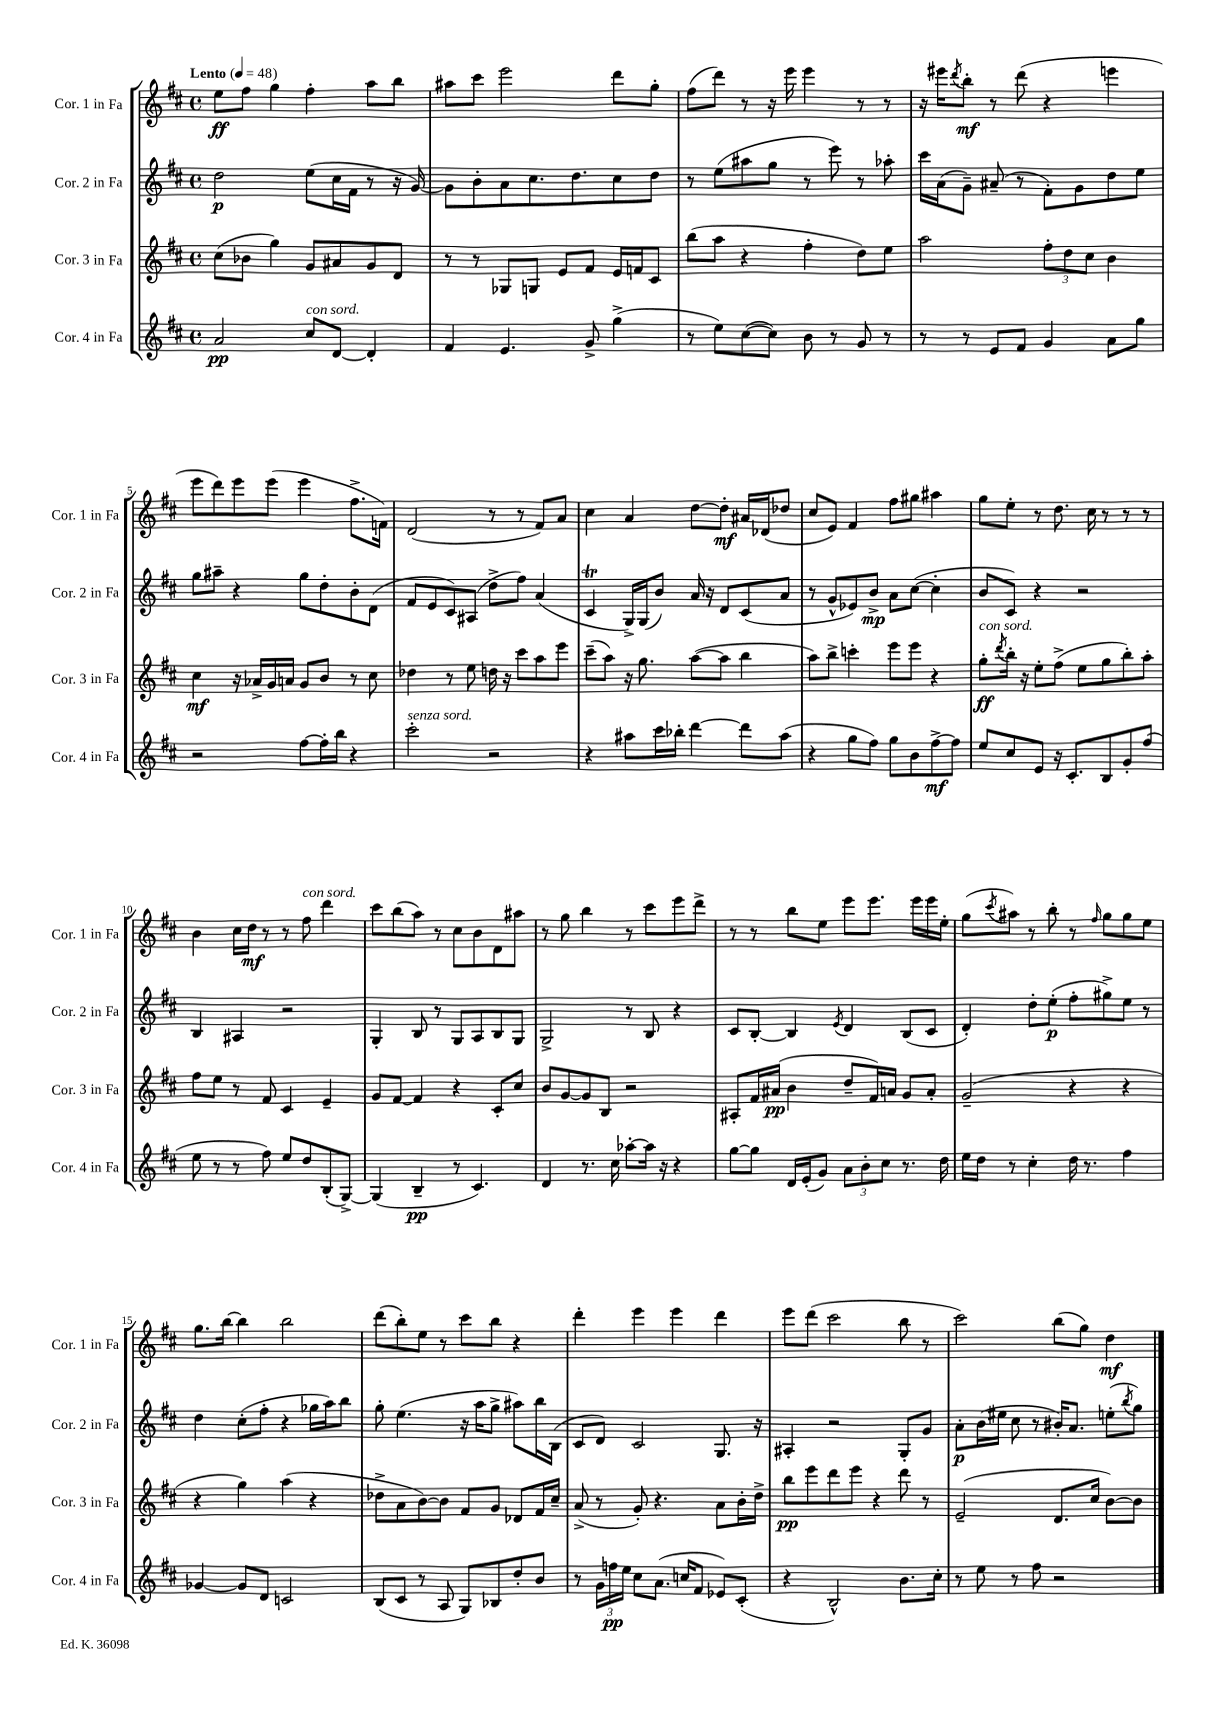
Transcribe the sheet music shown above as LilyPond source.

<<
\new StaffGroup <<
\new Staff = "s0" \with { instrumentName = "Cor. 1 in Fa" shortInstrumentName = "Cor. 1 in Fa" } {
    \clef treble \key d \major \defaultTimeSignature \time 4/4 \tempo "Lento" 4 = 48
    e''8\ff fis''8 g''4 fis''4-. a''8 b''8 |
    ais''8 cis'''8 e'''2 d'''8 g''8-. |
    fis''8( d'''8) r8 r16 e'''16 e'''4 r8 r8 |
    r16 eis'''16 \acciaccatura { d'''8 } b''8-.\mf r8 d'''8( r4 e'''4 |
    e'''8 d'''8) e'''8 e'''8( e'''4 fis''8.-> f'16) |
    d'2( r8 r8 fis'8) a'8 |
    cis''4 a'4 d''8~ d''8-.\mf ais'16 des'16( des''8 |
    cis''8 e'8) fis'4 fis''8 gis''8 ais''4 |
    g''8 e''8-. r8 d''8. cis''16 r8 r8 r8 |
    b'4 cis''16 d''16\mf r8 r8 fis''8^\markup { \italic "con sord." } d'''4 |
    cis'''8 b''8( a''8) r8 cis''8 b'8 d'8 ais''8 |
    r8 g''8 b''4 r8 cis'''8 e'''8 d'''8-> |
    r8 r8 b''8 e''8 e'''8 e'''8. e'''16 e'''16 e''16-. |
    g''8( \acciaccatura { cis'''8 } ais''8) r8 b''8-. r8 \grace { fis''16 } g''8 g''8 e''8 |
    g''8. b''16~ b''4 b''2 |
    d'''8( b''8-.) e''8 r8 cis'''8 b''8 r4 |
    d'''4-. e'''4 e'''4 d'''4 |
    e'''8 d'''8( cis'''2 b''8 r8 |
    cis'''2) b''8( g''8) d''4\mf \bar "|." |
}
\new Staff = "s1" \with { instrumentName = "Cor. 2 in Fa" shortInstrumentName = "Cor. 2 in Fa" } {
    \clef treble \key d \major \defaultTimeSignature \time 4/4
    d''2\p e''8( cis''16 fis'16 r8 r16 g'16~) |
    g'8 b'8-. a'8 cis''8. d''8. cis''8 d''8 |
    r8 e''8( ais''8 g''8 r8 e'''8) r8 aes''8-. |
    cis'''16 a'16( g'8--) ais'8--( r8 fis'8-.) g'8 d''8 e''8 |
    g''8 ais''8-- r4 g''8 d''8-. b'8-. d'8( |
    fis'8 e'8 cis'8) ais8( d''8-> fis''8) a'4( |
    cis'4\trill g16->) g16( b'8) a'16 r16 d'8 cis'8( a'8 |
    r8 g'8-^ ees'8) b'8->\mp a'8 cis''8~( cis''4-. |
    b'8 cis'8) r4 r2 |
    b4 ais4 r2 |
    g4-. b8 r8 g8 a8 b8 g8 |
    g2-> r8 b8 r4 |
    cis'8 b8~-. b4 \acciaccatura { e'8 } d'4 b8( cis'8 |
    d'4-.) d''8-. e''8-.\p( fis''8-. gis''8->) e''8 r8 |
    d''4 cis''8-.( fis''8-. r4 ges''16 a''16) b''8 |
    g''8-. e''4.( r16 a''16 g''8-> ais''8) b''16 b16( |
    cis'8 d'8) cis'2 g8. r16 |
    ais4-. r2 g8-. g'8 |
    a'8-.\p b'16( eis''16 cis''8 r8 bis'16-.) a'8. e''8-.( \acciaccatura { b''8 } g''8) \bar "|." |
}
\new Staff = "s2" \with { instrumentName = "Cor. 3 in Fa" shortInstrumentName = "Cor. 3 in Fa" } {
    \clef treble \key d \major \defaultTimeSignature \time 4/4
    cis''8( bes'8 g''4) g'8 ais'8 g'8 d'8 |
    r8 r8 ges8 g8 e'8 fis'8 e'16 f'16 cis'8 |
    b''8( a''8 r4 fis''4-. d''8) e''8 |
    a''2 \tuplet 3/2 { fis''8-. d''8 cis''8 } b'4 |
    cis''4\mf r16 aes'16-> g'16 a'16 g'8 b'8 r8 cis''8 |
    des''4 r8 e''8 d''16 r16 cis'''8 a''8 e'''8 |
    cis'''8--( a''8) r16 g''8. a''8~( a''8 b''4 |
    a''8) b''8-> c'''4-. e'''8 e'''8 r4 |
    g''8-.\ff^\markup { \italic "con sord." } \acciaccatura { d'''8 } b''16-. r16 e''8-. fis''8->( e''8 g''8 b''8-.) a''8-. |
    fis''8 e''8 r8 fis'8 cis'4 e'4-- |
    g'8 fis'8~ fis'4 r4 cis'8-. cis''8 |
    b'8 g'8~ g'8 b8 r2 |
    ais8-. fis'16 ais'16\pp( b'4 d''8-- fis'16) a'16 g'8 a'8-. |
    g'2--( r4 r4 |
    r4 g''4) a''4( r4 |
    des''8-> a'8 b'8~) b'8 fis'8 g'8 des'8 fis'16 cis''16-- |
    a'8->( r8 g'8-.) r4. a'8 b'16-. d''16-> |
    b''8\pp e'''8 d'''8 e'''8 r4 d'''8 r8 |
    e'2--( d'8. cis''16 b'8~) b'8 \bar "|." |
}
\new Staff = "s3" \with { instrumentName = "Cor. 4 in Fa" shortInstrumentName = "Cor. 4 in Fa" } {
    \clef treble \key d \major \defaultTimeSignature \time 4/4
    a'2\pp cis''8^\markup { \italic "con sord." } d'8~ d'4-. |
    fis'4 e'4. g'8-> g''4->( |
    r8 e''8) cis''8~( cis''8) b'8 r8 g'8 r8 |
    r8 r8 e'8 fis'8 g'4 a'8 g''8 |
    r2 fis''8~ fis''16-. b''16 r4 |
    cis'''2-.^\markup { \italic "senza sord." } r2 |
    r4 ais''8 cis'''16 bes''16-. d'''4~ d'''8 ais''8( |
    r4 g''8 fis''8) g''8 b'8 fis''8~->\mf fis''8 |
    e''8 cis''8 e'8 r16 cis'8.-. b8 g'8-. fis''8( |
    e''8 r8 r8 fis''8) e''8 d''8 b8-.( g8~->) |
    g4( b4--\pp r8 cis'4.) |
    d'4 r8. cis''16 aes''8~-. aes''16 r16 r4 |
    g''8~ g''8 d'16 e'16-.( g'8) \tuplet 3/2 { a'8 b'8-. cis''8 } r8. d''16 |
    e''16 d''16 r8 cis''4-. d''16 r8. fis''4 |
    ges'4~ ges'8 d'8 c'2 |
    b8( cis'8 r8 a8 g8) bes8 d''8-. b'8 |
    r8 \tuplet 3/2 { g'16 f''16\pp e''16 } cis''8 a'8.( c''16 fis'8 ees'8) cis'8-.( |
    r4 b2-^) b'8. cis''16-. |
    r8 e''8 r8 fis''8 r2 \bar "|." |
}
>>
>>
